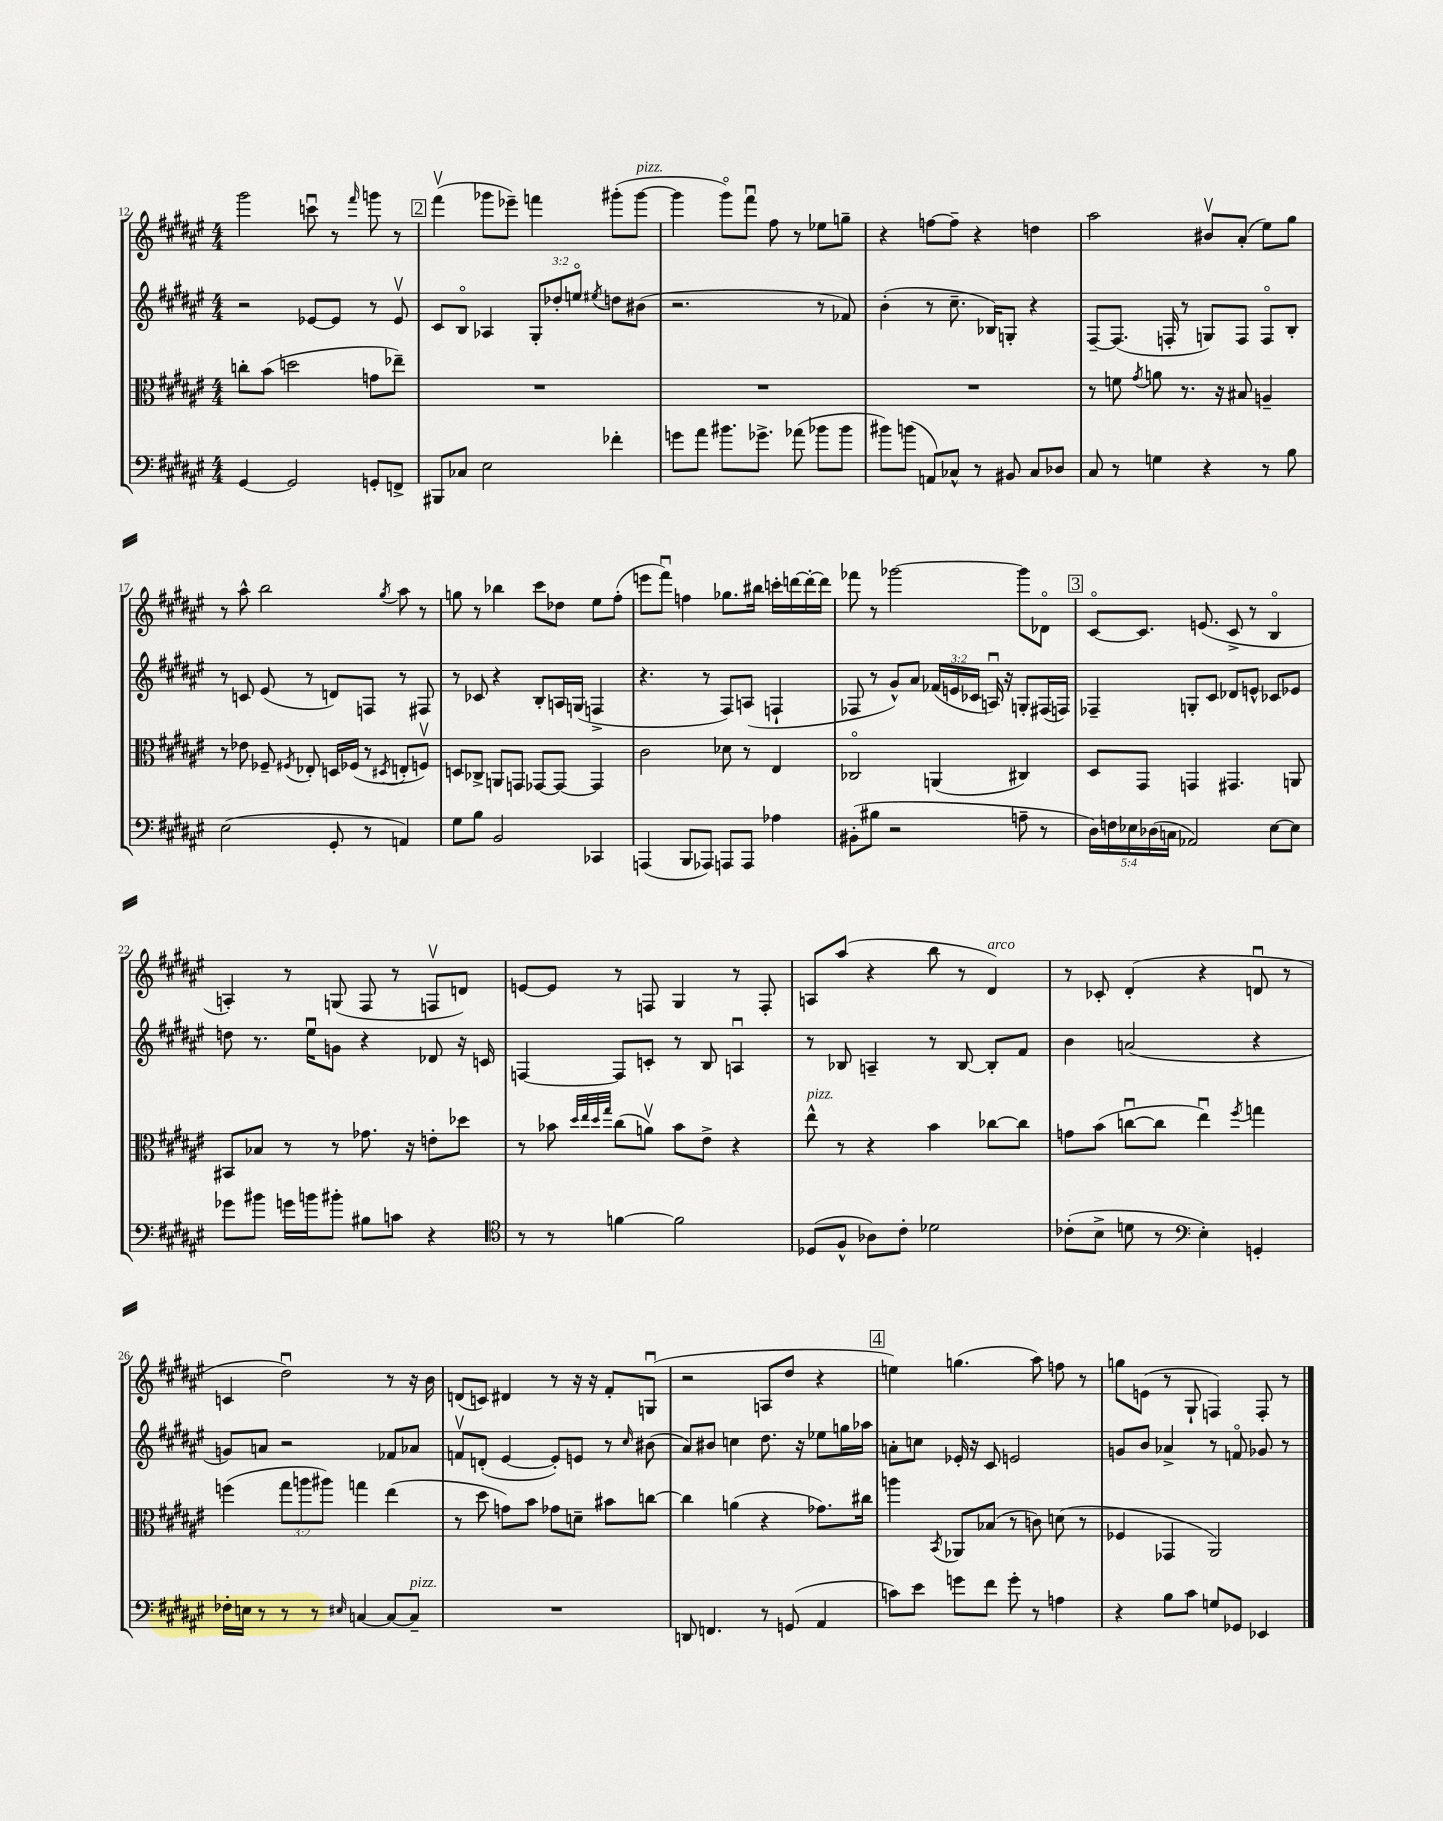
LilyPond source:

<<
\new StaffGroup <<
\new Staff = "s0" {
    \clef treble \key fis \major \numericTimeSignature \time 4/4
    \autoBeamOff gis'''2 c'''8\downbow r8 \grace { fis'''16 } g'''8 r8 |
    \mark \markup { \box "2" } fis'''4\upbow( ges'''8[ ees'''8]--) f'''4 gis'''8[-.( gis'''8]~^\markup { \italic "pizz." } |
    gis'''4 gis'''8[\flageolet) fis'''8]\downbow fis''8 r8 ees''8[ g''8]-- |
    r4 f''8[~ f''8]-- r4 d''4 |
    ais''2 bis'8[\upbow ais'8]-.( eis''8[) gis''8] |
    r8 ais''8-^ b''2 \acciaccatura { gis''8 } ais''8 r8 |
    g''8 r8 bes''4 cis'''8[ des''8] eis''8[ fis''8]-.( |
    e'''8[ fis'''8]\downbow) f''4 ges''8.[ bis''16] c'''16[-. d'''16~ d'''16~-. d'''16] |
    fes'''8 r8 ges'''2~ ges'''8[ des'8]\flageolet |
    \mark \markup { \box "3" } cis'8[~\flageolet cis'8.] e'8.( cis'8-> r8 b4\flageolet |
    a4-.) r8 g8( fis8 r8 f8[\upbow d'8]) |
    e'8[~ e'8] r8 f8 gis4 r8 f8-. |
    a8[ ais''8]( r4 b''8 r8 dis'4^\markup { \italic "arco" }) |
    r8 ces'8-. dis'4-.( r4 d'8\downbow r8 |
    c'4 dis''2\downbow) r8 r16 b'16 |
    d'8[( c'8]) dis'4 r8 r16 r16 fis'8[-. g8]\downbow( |
    r2 a8[ dis''8] r4 |
    \mark \markup { \box "4" } e''4) g''4.( ais''8) f''8 r8 |
    g''8[ e'8]( r8 gis8-! f4) f8-. r8 \bar "|." |
}
\new Staff = "s1" {
    \clef treble \key fis \major \numericTimeSignature \time 4/4 \override Staff.TupletNumber.text = #tuplet-number::calc-fraction-text
    \autoBeamOff r2 ees'8[~ ees'8] r8 ees'8\upbow |
    \mark \markup { \box "2" } cis'8[ b8]\flageolet aes4 \tuplet 3/2 { gis8[-. des''8-. e''8]\flageolet } \acciaccatura { eis''8 } d''8[ bis'8]( |
    r2. r8 fes'8) |
    b'4-.( r8 cis''8.-- bes16[) g8]-. r4 |
    fis8[~-- fis8.]( f16-. r8 g8[) f8] f8[\flageolet b8]-. |
    r8 c'8 eis'8( r8 d'8[) f8] r8 fis8 |
    r8 ces'8 r4 b8[-. a16 g16]( f4-> |
    r4. r8 fis8[) a8]( f4-! |
    fes8 r8 gis'8[-^) ais'8] \tuplet 3/2 { fes'16[( e'16 ces'16] } a16\downbow) r16 g8[-. fis16( f16]) |
    \mark \markup { \box "3" } fes4-- g8[-. cis'8] des'8[ e'8]-^ ces'8[ ees'8] |
    d''8 r8. eis''16[\downbow g'8] r4 des'8 r16 c'16 |
    f4~ f8[ c'8]-. r8 b8 a4\downbow |
    r8 bes8 a4-- r8 bes8~ bes8[-. fis'8] |
    b'4 a'2( r4 |
    g'8[) a'8] r2 fes'8[ aes'8] |
    f'8[\upbow d'8]-.( eis'4~ eis'8[-.) e'8] r8 \grace { cis''16 } bis'8( |
    ais'8[) bis'8] c''4 dis''8. r16 ees''8[ g''16 aes''16] |
    \mark \markup { \box "4" } a'8[-. c''8] ees'16-. r16 cis'8 e'2 |
    g'8[ b'8] aes'4-> r8 f'8\flageolet ges'8 r8 \bar "|." |
}
\new Staff = "s2" {
    \clef alto \key fis \major \numericTimeSignature \time 4/4 \override Staff.TupletNumber.text = #tuplet-number::calc-fraction-text
    \autoBeamOff c''8[-. b'8]( d''2 g'8[ ees''8]--) |
    \mark \markup { \box "2" } R1 |
    R1 |
    R1 |
    r8 f'8 \acciaccatura { gis'8 } a'8 r8. r16 bis8 a4-- |
    r8 ees'8 fes8-- \acciaccatura { fis8 } ees8-. d16[ fes16]( r8 \acciaccatura { dis8 } e8[-. f8]\upbow) |
    d8[ ces8]-> a,8[ g,8] ges,8[~ ges,8]~ ges,4 |
    cis'2 des'8 r8 eis4 |
    ces2\flageolet a,4( cis4) |
    \mark \markup { \box "3" } dis8[ gis,8] g,4 gis,4. a,8 |
    bis,8[ bes8] r8 r8 ges'8. r16 e'8[-. des''8] |
    r8 bes'8 \grace { dis''32[ eis''32 dis''32 gis''32] } cis''8[( a'8]\upbow) bes'8[ eis'8]-> r4 |
    eis''8-^^\markup { \italic "pizz." } r8 r4 b'4 ces''8[~ ces''8] |
    g'8[ b'8]( c''8[~\downbow c''8] eis''4\downbow) \acciaccatura { fis''8 } g''4 |
    f''4( \tuplet 3/2 { gis''8[ a''8 ais''8]) } g''4 eis''4( |
    r8 dis''8 g'8[) b'8] ges'8[ d'8]-- bis'8[ c''8]~ |
    c''4 a'4( r4 ges'8.[) cis''16] |
    \mark \markup { \box "4" } a''4 \acciaccatura { b,8 } aes,8[ bes8]( r8 c'8) d'8( r8 |
    fes4 ges,4 ais,2) \bar "|." |
}
\new Staff = "s3" {
    \clef bass \key fis \major \numericTimeSignature \time 4/4 \override Staff.TupletNumber.text = #tuplet-number::calc-fraction-text
    \autoBeamOff gis,4~ gis,2 g,8[-. f,8]-> |
    \mark \markup { \box "2" } bis,,8[ ces8] eis2 fes'4-. |
    g'8[ ais'8] bis'8.[ ges'8.]-> aes'8( bes'8[ bes'8] |
    bis'8[) b'8]( a,8[) ces8]-^ r8 bis,8 ces8[ des8] |
    cis8 r8 g4 r4 r8 b8 |
    eis2( gis,8-. r8 a,4) |
    gis8[ b8] b,2 ces,4 |
    a,,4( b,,8[ aes,,8]) a,,8[ a,,8] aes4 |
    bis,8[-.( bis8] r2 a8-- r8 |
    \mark \markup { \box "3" } \tuplet 5/4 { dis16[) f16 ees16 des16( c16] } aes,2) ees8[~ ees8] |
    ges'8[ bis'8] g'16[ b'16 bis'8]-. bis8[ c'8] r4 |
    \clef tenor r8 r8 f'4~ f'2 |
    des8[( fis8]-^ aes8[) cis'8]-. des'2 |
    ces'8[-.( b8]-> d'8 r8 \clef bass eis4-.) g,4-. |
    fes16[-. e16] r8 r8 r8 \grace { eis16 } c4~ c8[~ c8]--^\markup { \italic "pizz." } |
    R1 |
    d,8 f,4. r8 g,8( ais,4 |
    \mark \markup { \box "4" } c'8[) eis'8] g'8[ fis'8] g'8-. r8 a4 |
    r4 b8[ cis'8] g8[ ges,8] ees,4 \bar "|." |
}
>>
>>
\layout { \context { \Score currentBarNumber = #12 } }
